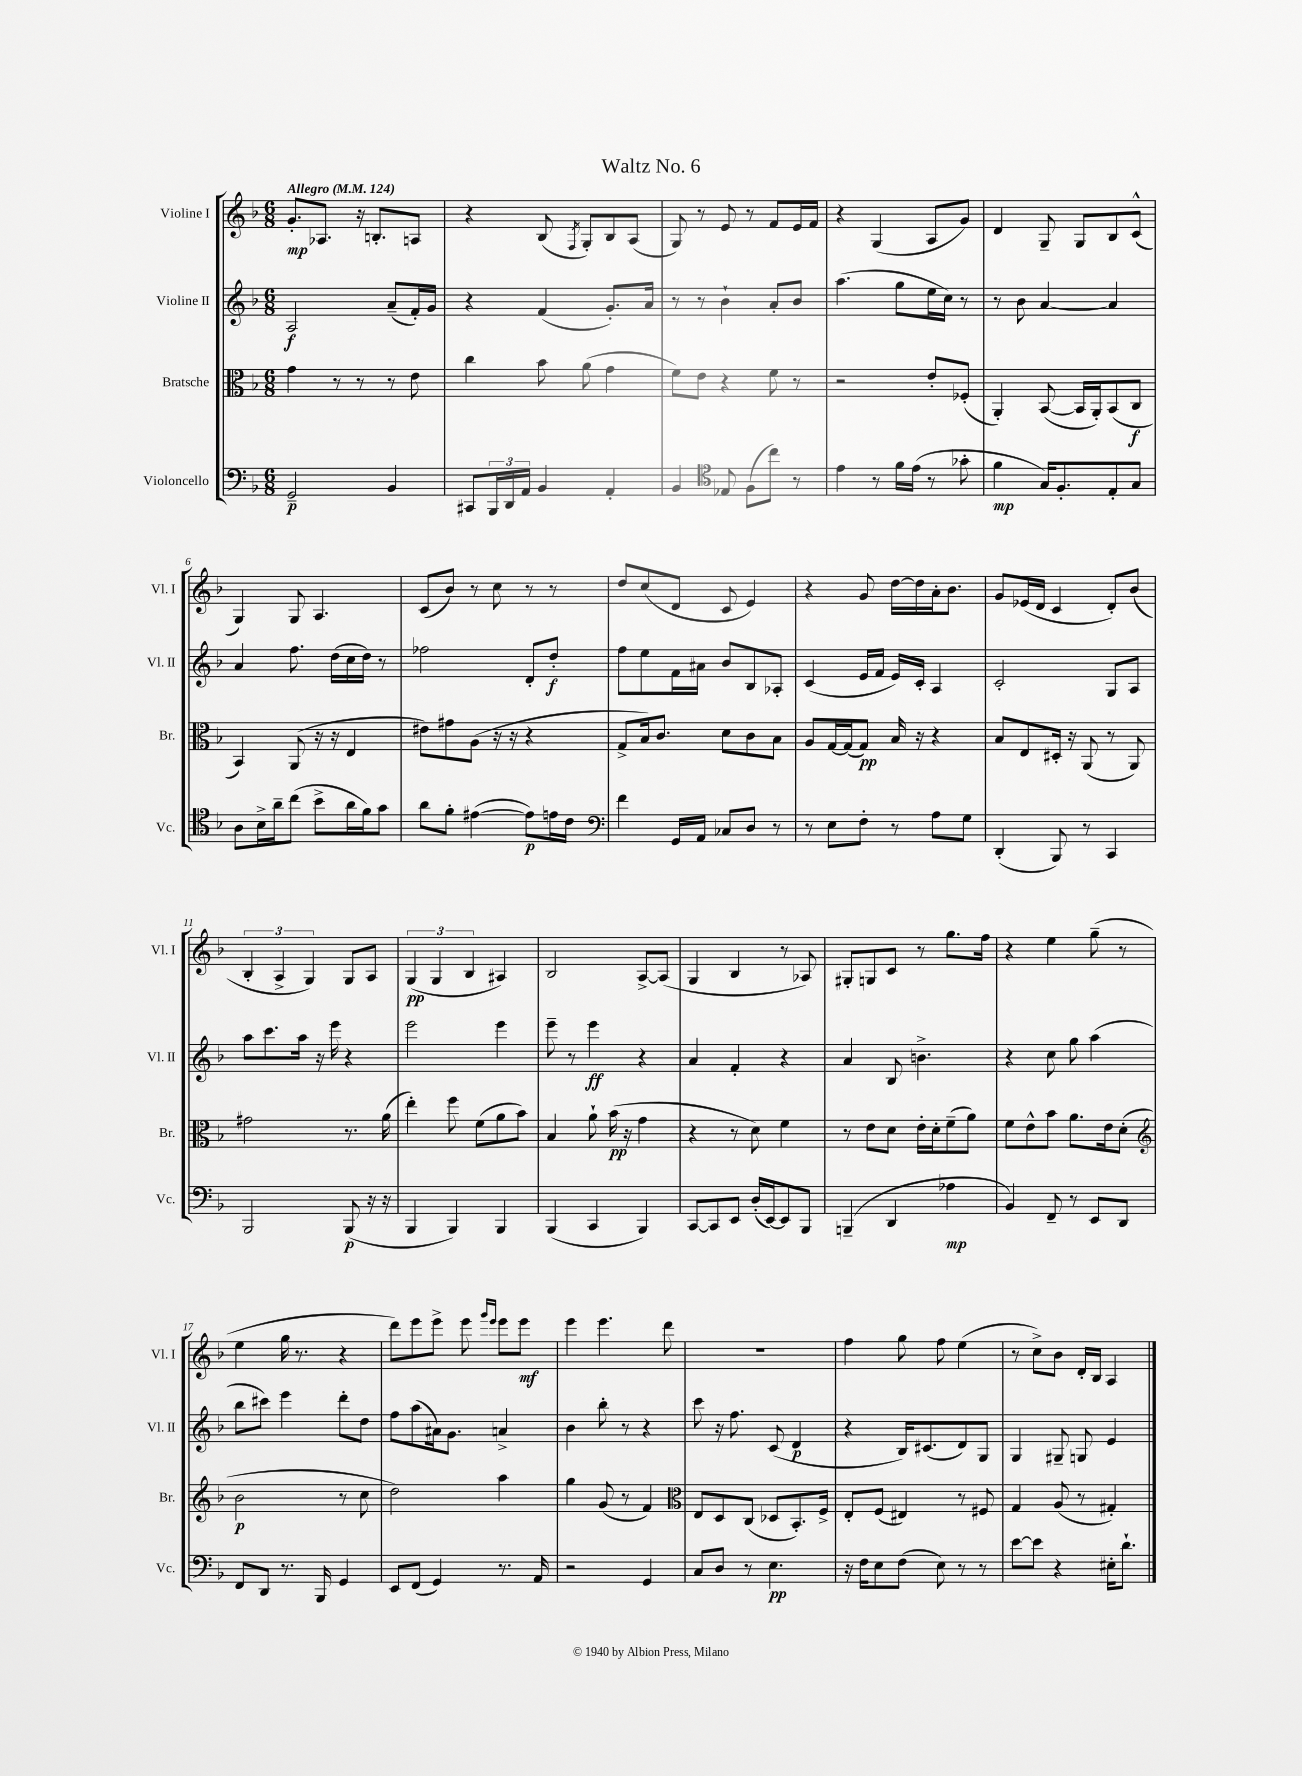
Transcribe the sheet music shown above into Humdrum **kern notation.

**kern	**kern	**kern	**kern
*staff4	*staff3	*staff2	*staff1
*clefF4	*clefC3	*clefG2	*clefG2
*k[b-]	*k[b-]	*k[b-]	*k[b-]
*M6/8	*M6/8	*M6/8	*M6/8
*MM124	*MM124	*MM124	*MM124
2GG~	4g	2A	8.g'
.	.	.	8.A-
.	8r	.	.
.	8r	.	16r
.	.	.	8.B'
4BB-	8r	(8a~	.
.	8e	16f')	8A
.	.	16g	.
=	=	=	=
8CC#	4cc	4r	4r
24BBB-	.	.	.
24DD	.	.	.
24AA	.	.	.
4BB-	8b-	(4f	(8B-
.	.	.	8qF
.	(8a	.	8G')
4AA'	4g	8.g')	8B-
.	.	.	(8A
.	.	16a	.
=	=	=	=
4BB-	8f)	8r	8G)
.	8e	8r	8r
*clefC4	*	*	*
8E-	4r	4b-`	8e
(8F	.	.	8r
8cc)	8f	8a'	8f
8r	8r	8b-	16e
.	.	.	16f
=	=	=	=
4e	2r	(4.aa	4r
8r	.	.	(4G
16f	.	8gg	.
(16e	.	.	.
8r	8e'	16ee	8A
.	.	16cc)	.
8g-'	(8F-'	8r	8g)
=	=	=	=
4f	4AA')	8r	4d
.	.	8b-	.
16G)	([8BB-	[4a	8G~
8.F'	.	.	.
.	16BB-]	.	8G
.	16AA')	.	.
8E'	(8BB-	4a]	8B-
8G	8C	.	(8c^^
=	=	=	=
8A	4BB-)	4a	4G)
16B-^	.	.	.
16a~	.	.	.
(8cc	(8AA	8.ff	8G
8b-^	16r	.	4.A
.	16r	(16dd	.
16a	4E	16cc	.
16f)	.	16dd)	.
8g	.	8r	.
=	=	=	=
8a	8e#)	2ff-	(8c
8f'	8g#	.	8b-)
([4e#	(8A	.	8r
.	16r	.	8cc
.	16r	.	.
8e#])	4r	8d'	8r
16e	.	8dd'	8r
16c	.	.	.
=	=	=	=
*clefF4	*	*	*
4f	8G^	8ff	8dd
.	16B-)	8ee	(8cc
.	8.c	.	.
16GG	.	16f	8d
16AA	.	16a#	.
8C-	8d	8b-	8c
8D	8c	8B-	4e)
8r	8B-	8A-'	.
=	=	=	=
8r	8A	(4c	4r
8E	[16G	.	.
.	(16G]	.	.
8F'	8G)	16e	8g
.	.	16f	.
8r	16B-	16e)	[16dd
.	16r	16c'	16dd]
8A	4r	4A	16a'
.	.	.	8.b-
8G	.	.	.
=	=	=	=
(4DD'	8B-	2c'	8g
.	8E	.	(16e-
.	.	.	16d
8BBB-)	16D#'	.	4c
.	16r	.	.
8r	(8AA	.	.
4CC	8r	8G	8d')
.	8AA)	8A	(8b-
=	=	=	=
2BBB-	2g#	8aa	6B-'
.	.	8.ccc	.
.	.	.	6A^
.	.	16aa	.
.	.	.	6G)
.	.	16r	.
.	.	16eee	.
(8BBB-	8.r	4r	8G
16r	.	.	8A
16r	(16a	.	.
=	=	=	=
4BBB-	4ee')	2eee	(6G
.	.	.	6G
4BBB-)	8ff	.	.
.	.	.	6B-
.	(8f	.	.
4BBB-	8a	4eee	4A#)
.	8b-)	.	.
=	=	=	=
(4BBB-	4B-	8eee~	2B-
.	.	8r	.
4CC	8a`	4eee	.
.	(16b-	.	.
.	16r	.	.
4BBB-)	4g	4r	[8A^
.	.	.	(8A]
=	=	=	=
[8CC	4r	4a	4G
8CC]	.	.	.
8EE	8r	4f'	4B-
(16D'	8d)	.	.
[16EE)	.	.	.
8EE]	4f	4r	8r
8BBB-	.	.	8A-)
=	=	=	=
(4BBB~	8r	4a	8G#'
.	8e	.	8G
4DD	8d	8B-	8c
.	16e'	4.b^	8r
.	16d'	.	.
4A-	(8f~	.	8.gg
.	8a)	.	.
.	.	.	16ff
=	=	=	=
4BB-)	8f	4r	4r
.	8e^^	.	.
8FF~	8b-	8cc	4ee
8r	8.a	8gg	.
8EE	.	(4aa	(8gg~
.	16e	.	.
8DD	(8d'	.	8r
=	=	=	=
*	*clefG2	*	*
8FF	2b-	8bb-	4ee
8DD	.	8ccc#)	.
8.r	.	4eee	16gg
.	.	.	8.r
16BBB-	.	.	.
4GG	8r	8ddd'	4r
.	8cc	8dd	.
=	=	=	=
8EE	2dd)	8ff	8ddd)
(8FF	.	(8aa	8eee
4GG)	.	16a#)	8eee^
.	.	8.g	.
.	.	.	8eee
.	.	.	16qqggg
.	.	.	16qqeee
8.r	4aa	4a^	8eee
.	.	.	8eee
16AA	.	.	.
=	=	=	=
2r	4gg	4b-	4eee
.	(8g	8bb-'	4.eee
.	8r	8r	.
4GG	4f)	4r	.
.	.	.	8ddd
=	=	=	=
*	*clefC3	*	*
8C	8E	8ccc	2.r
8D	8D	16r	.
.	.	8.ff	.
8r	(8C	.	.
4.E	8D-	(8c	.
.	8.BB-')	4d	.
.	16F^	.	.
=	=	=	=
16r	8E'	4r	4ff
16F	.	.	.
8E	(8F	.	.
(8F	4E#)	16B-)	8gg
.	.	(8.c#	.
8E)	.	.	8ff
8r	8r	8d)	(4ee
8r	8F#	8G	.
=	=	=	=
[8e	4G	4G	8r
8e]	.	.	8cc^)
4r	(8A	8G#~	8b-
.	8r	8G	16d'
.	.	.	16B-
16E#'	4G#')	4e	4A
8.d`	.	.	.
==	==	==	==
*-	*-	*-	*-
